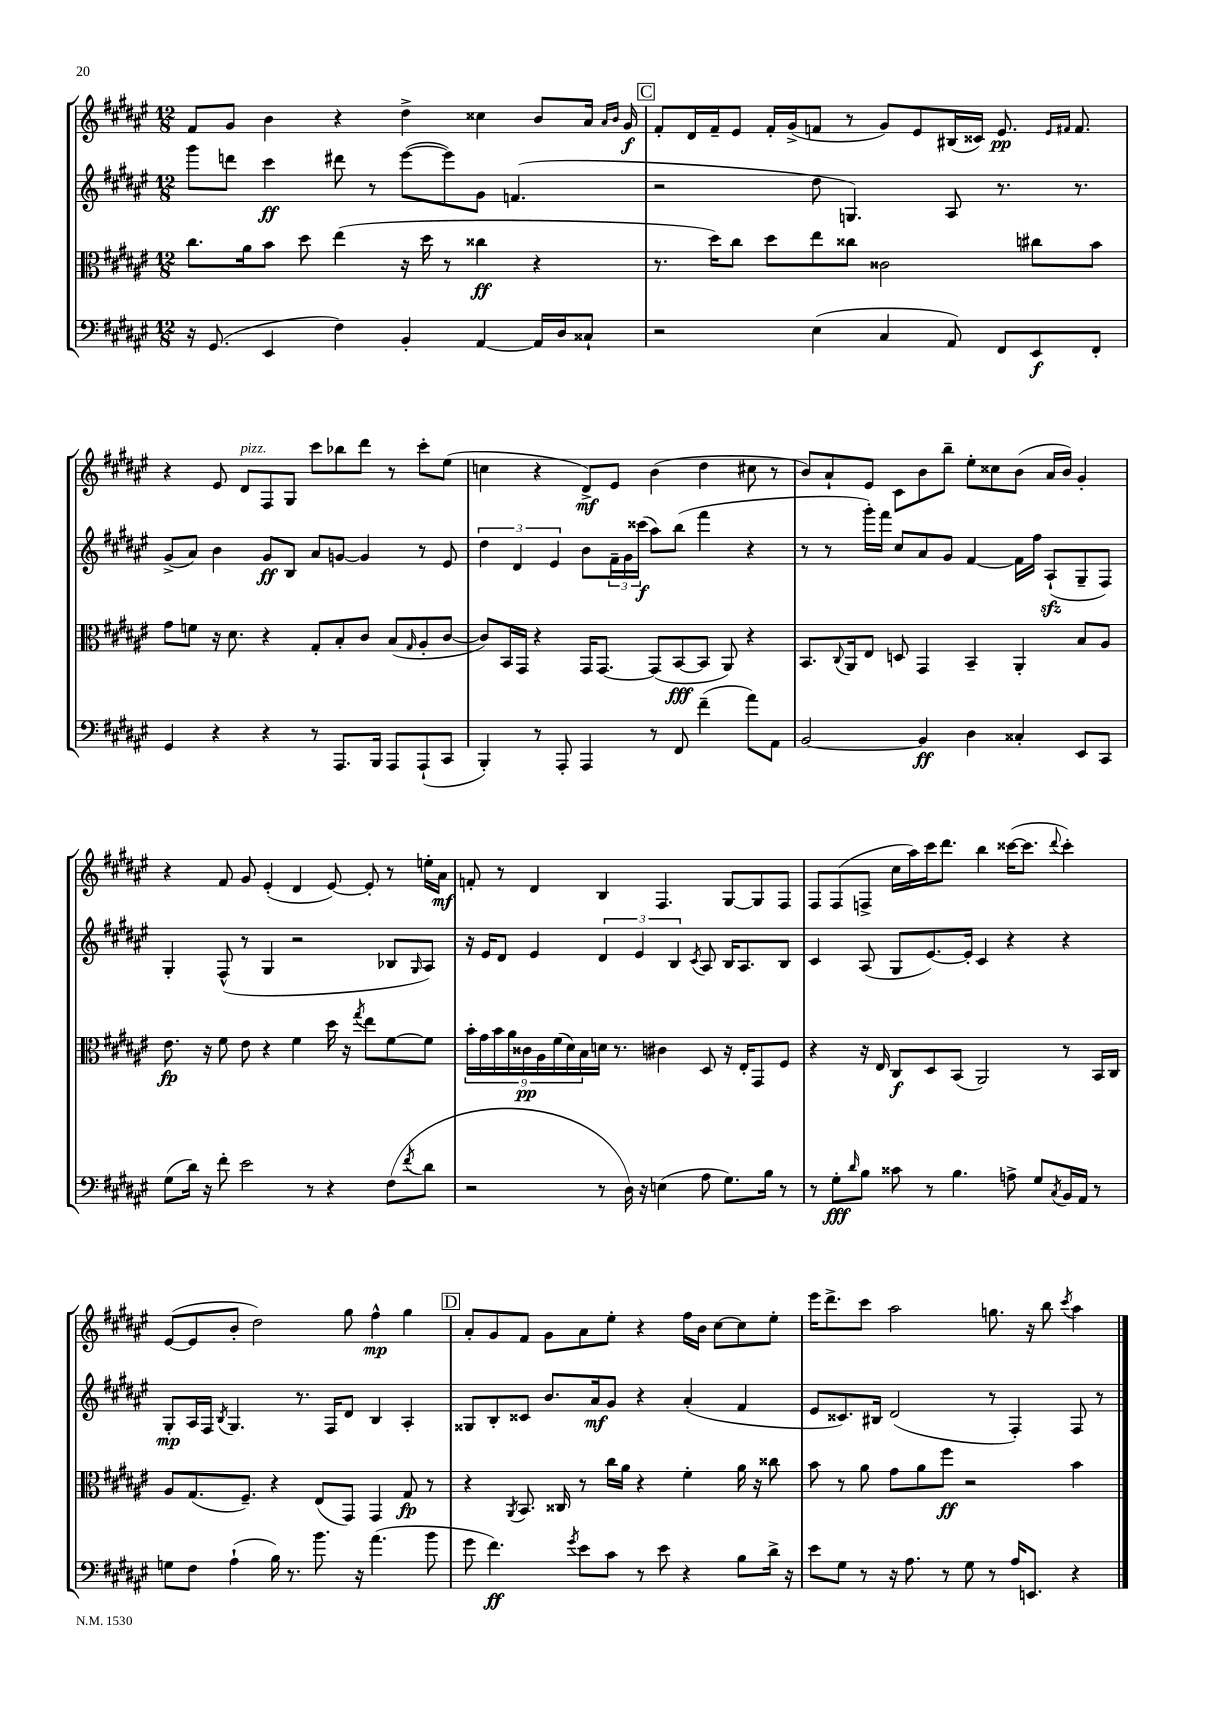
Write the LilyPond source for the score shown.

<<
\new StaffGroup <<
\new Staff = "s0" {
    \clef treble \key fis \major \numericTimeSignature \time 12/8
    fis'8 gis'8 b'4 r4 dis''4-> cisis''4 b'8 ais'16 \grace { ais'16 b'16 } gis'16\f |
    \mark \markup { \box "C" } fis'8-. dis'16 fis'16-- eis'8 fis'16-. gis'16->( f'8 r8 gis'8) eis'8 bis16( cisis'16) eis'8.\pp \grace { eis'16 fis'16 } fis'8. |
    r4 eis'8 dis'8^\markup { \italic "pizz." } fis8 gis8 cis'''8 bes''8 dis'''8 r8 cis'''8-. eis''8( |
    c''4 r4 dis'8->\mf) eis'8 b'4( dis''4 cis''8 r8 |
    b'8) ais'8-! eis'8 cis'8 b'8 b''8-- eis''8-. cisis''8 b'8( ais'16 b'16) gis'4-. |
    r4 fis'8 gis'8 eis'4-.( dis'4 eis'8~) eis'8-. r8 e''16-. ais'16\mf |
    f'8-. r8 dis'4 b4 fis4. gis8~ gis8 fis8 |
    fis8 fis8( f8-> cis''16 ais''16) cis'''16 dis'''8. b''4 cisis'''16~( cisis'''8. \appoggiatura { dis'''8 } cisis'''4-.) |
    eis'8~( eis'8 b'8-. dis''2) gis''8 fis''4-^\mp gis''4 |
    \mark \markup { \box "D" } ais'8-. gis'8 fis'8 gis'8 ais'8 eis''8-. r4 fis''16 b'16 cis''8~ cis''8 eis''8-. |
    eis'''16 dis'''8.-> cis'''8 ais''2 g''8. r16 b''8 \acciaccatura { cis'''8 } ais''4 \bar "|." |
}
\new Staff = "s1" {
    \clef treble \key fis \major \numericTimeSignature \time 12/8
    gis'''8 d'''8 cis'''4\ff dis'''8 r8 eis'''8~( eis'''8) gis'8 f'4.( |
    \mark \markup { \box "C" } r2 dis''8 g4.) ais8 r8. r8. |
    gis'8->( ais'8) b'4 gis'8\ff b8 ais'8 g'8~ g'4 r8 eis'8 |
    \tuplet 3/2 { dis''4 dis'4 eis'4 } b'8 \tuplet 3/2 { fis'16-- gis'16 cisis'''16\f( } ais''8) b''8( fis'''4 r4 |
    r8 r8 gis'''16-.) fis'''16 cis''8 ais'8 gis'8 fis'4~ fis'16 fis''16 ais8-!\sfz( gis8-- fis8) |
    gis4-. fis8-^( r8 gis4 r2 bes8 \grace { gis16 } ais8) |
    r16 eis'16 dis'8 eis'4 \tuplet 3/2 { dis'4 eis'4 b4 } \acciaccatura { cis'8 } ais8 b16 ais8. b8 |
    cis'4 ais8( gis8 eis'8.~) eis'16-. cis'4 r4 r4 |
    gis8-.\mp ais16 fis16 \acciaccatura { b8 } gis4. r8. fis16 dis'8 b4 ais4-. |
    \mark \markup { \box "D" } gisis8 b8-. cisis'8 b'8. ais'16\mf gis'8 r4 ais'4-.( fis'4 |
    eis'8 cisis'8.) bis16 dis'2( r8 fis4-.) fis8 r8 \bar "|." |
}
\new Staff = "s2" {
    \clef alto \key fis \major \numericTimeSignature \time 12/8
    cis''8. ais'16 b'8 dis''8 eis''4( r16 dis''16 r8 cisis''4\ff r4 |
    \mark \markup { \box "C" } r8. dis''16) cis''8 dis''8 eis''8 cisis''8 cisis'2 cis''8 b'8 |
    gis'8 f'8 r16 dis'8. r4 gis8-. b8-. cis'8 b8( \grace { gis16 } ais8-. cis'8~ |
    cis'8) b,16 gis,16 r4 gis,16 gis,8.~ gis,8( b,8~\fff b,8 ais,8) r4 |
    b,8. \appoggiatura { cis8 } ais,16 eis8 d8 gis,4 b,4-- ais,4-. b8 ais8 |
    eis'8.\fp r16 fis'8 eis'8 r4 fis'4 dis''16 r16 \acciaccatura { gis''8 } eis''8 fis'8~ fis'8 |
    \tuplet 9/8 { b'16-. gis'16 b'16 ais'16 cisis'16\pp ais16 fis'16( dis'16) b16 } d'16 r8. cis'4 dis8 r16 eis16-. gis,8 fis8 |
    r4 r16 eis16 cis8\f dis8 b,8( ais,2) r8 b,16 cis16 |
    ais8 gis8.( fis8.--) r4 eis8( gis,8) gis,4 gis8\fp r8 |
    \mark \markup { \box "D" } r4 \acciaccatura { ais,8 } b,8. cisis16 r8 cis''16 ais'16 r4 fis'4-. ais'16 r16 cisis''8 |
    b'8 r8 ais'8 gis'8 ais'8 fis''8\ff r2 b'4 \bar "|." |
}
\new Staff = "s3" {
    \clef bass \key fis \major \numericTimeSignature \time 12/8
    r16 gis,8.( eis,4 fis4) b,4-. ais,4~ ais,16 dis16 cisis8-! |
    \mark \markup { \box "C" } r2 eis4( cis4 ais,8) fis,8 eis,8\f fis,8-. |
    gis,4 r4 r4 r8 ais,,8. b,,16 ais,,8 ais,,8-!( cis,8 |
    b,,4-.) r8 ais,,8-. ais,,4 r8 fis,8 fis'4--( ais'8) ais,8 |
    b,2~ b,4\ff dis4 cisis4-. eis,8 cis,8 |
    gis8( dis'16) r16 fis'8-. eis'2 r8 r4 fis8( \acciaccatura { fis'8 } dis'8 |
    r2 r8 dis16) r16 e4( ais8 gis8.) b16 r8 |
    r8 gis8-.\fff \grace { dis'16 } b8 cisis'8 r8 b4. a8-> gis8 \acciaccatura { cis8 } b,16 ais,16 r8 |
    g8 fis8 ais4-!( b16) r8. b'8. r16 ais'4.( b'8 |
    \mark \markup { \box "D" } gis'8 fis'4.\ff) \acciaccatura { gis'8 } eis'8 cis'8 r8 eis'8 r4 b8 dis'16-> r16 |
    eis'8 gis8 r8 r16 ais8. r8 gis8 r8 ais16 e,8. r4 \bar "|." |
}
>>
>>
\layout { \context { \Score \remove "Bar_number_engraver" } }
